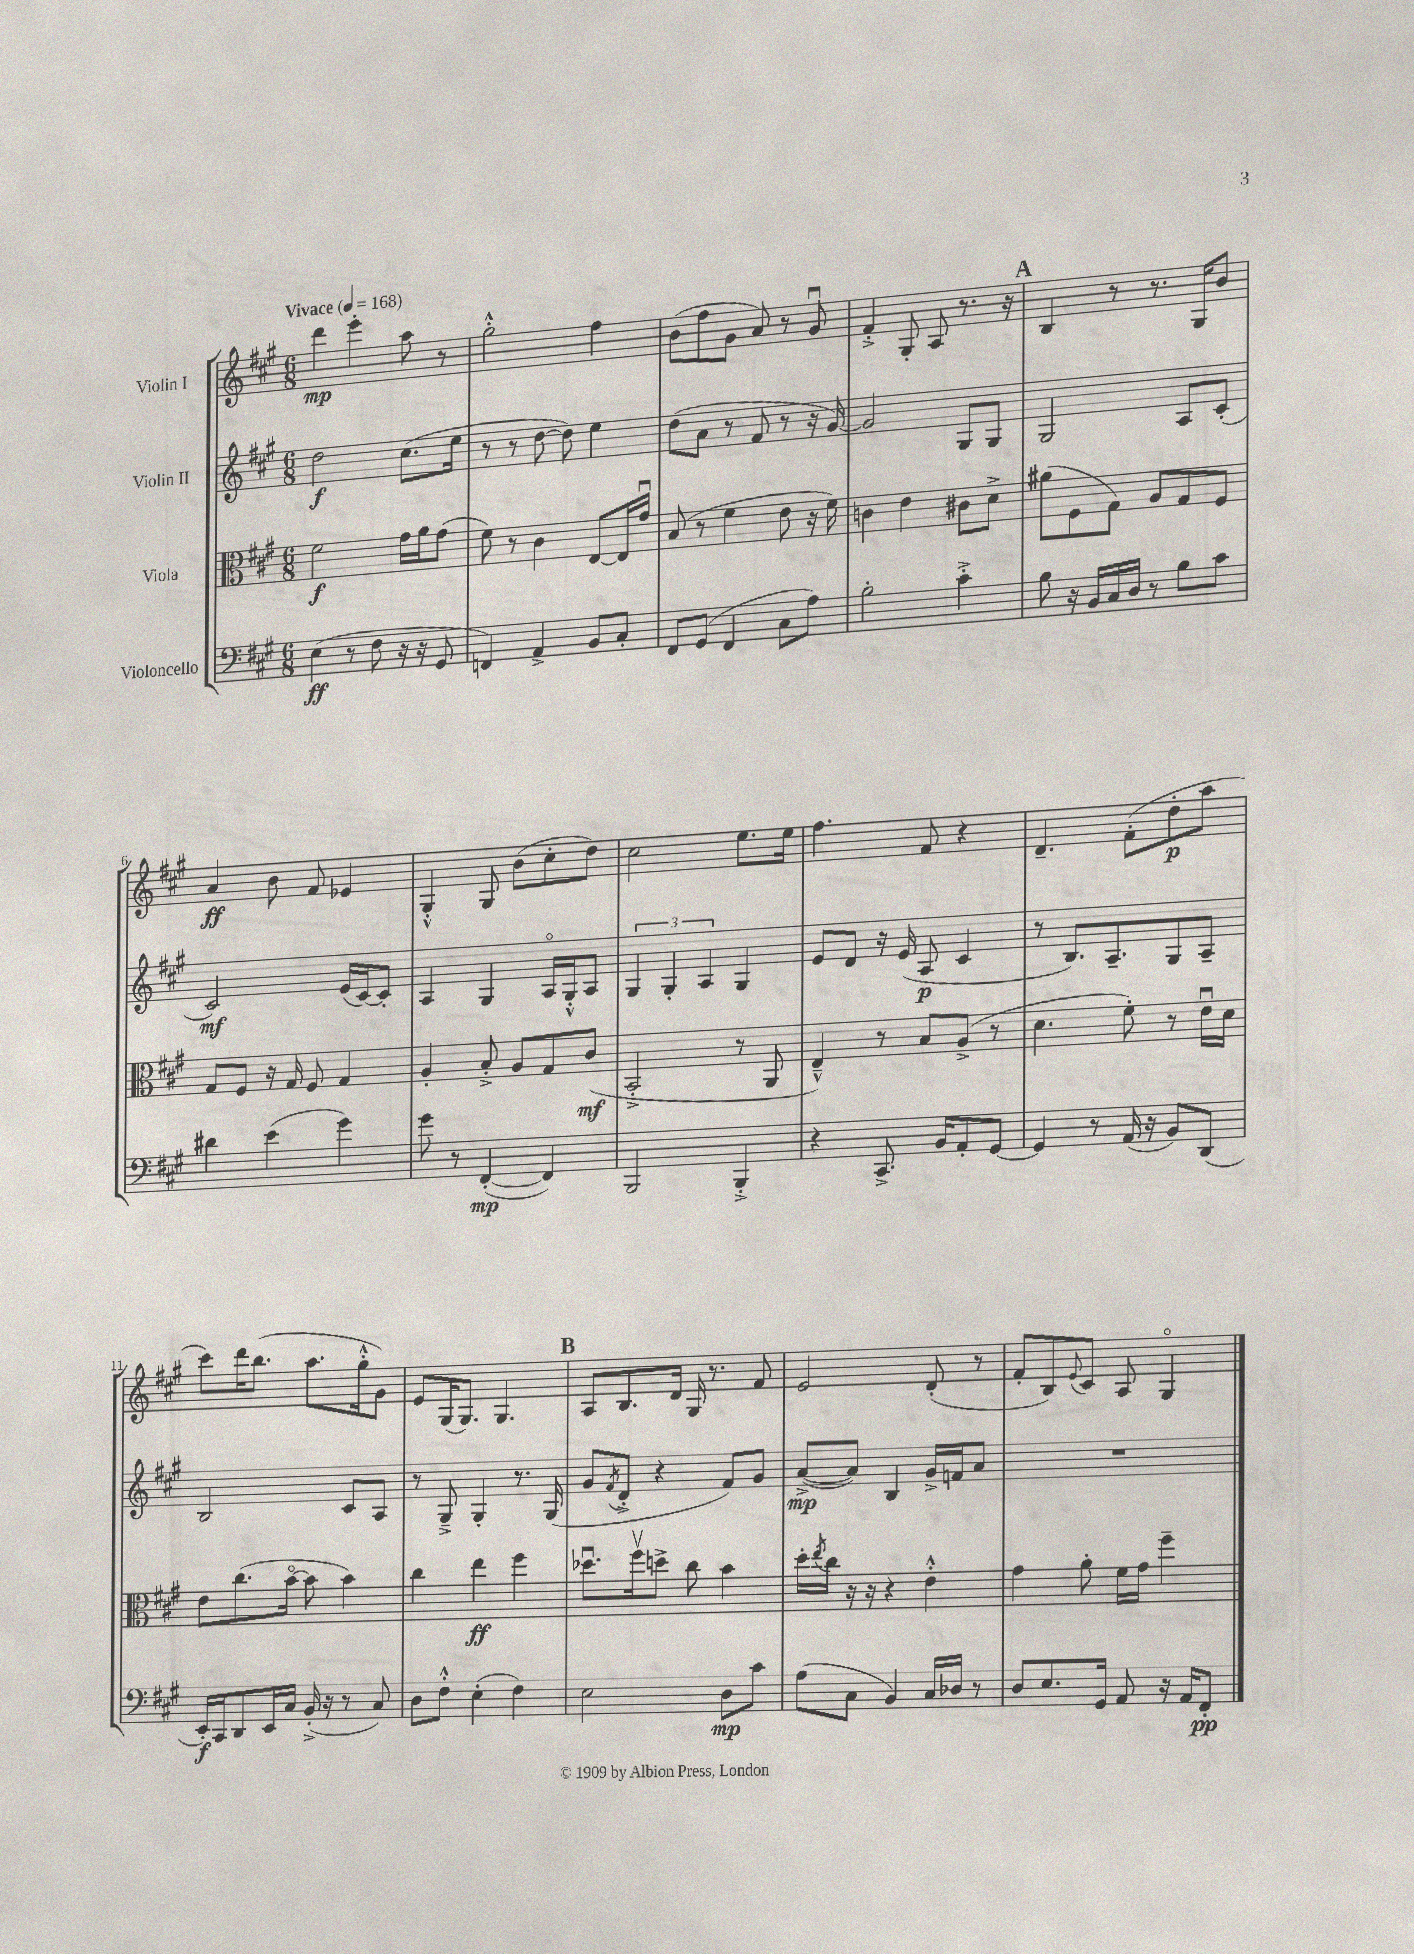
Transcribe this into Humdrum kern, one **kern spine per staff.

**kern	**dynam	**kern	**dynam	**kern	**dynam	**kern	**dynam
*part4	*part4	*part3	*part3	*part2	*part2	*part1	*part1
*staff4	*staff4	*staff3	*staff3	*staff2	*staff2	*staff1	*staff1
*I"Violoncello	*	*I"Viola	*	*I"Violin II	*	*I"Violin I	*
*clefF4	*	*clefC3	*	*clefG2	*	*clefG2	*
*k[f#c#g#]	*	*k[f#c#g#]	*	*k[f#c#g#]	*	*k[f#c#g#]	*
*M6/8	*	*M6/8	*	*M6/8	*	*M6/8	*
*MM168	*	*MM168	*	*MM168	*	*MM168	*
=1	=1	=1	=1	=1	=1	=1	=1
!	!	!	!	!	!	!LO:TX:a:B:t=Vivace	!
(4E\	ff	2f#\	f	2dd\	f	4ddd\	mp
8r	.	.	.	.	.	4eee'\	.
8F#\	.	.	.	.	.	.	.
16r	.	16g#\LL	.	(8.cc#\L	.	8aa\	.
16r	.	16a\J	.	.	.	.	.
8GG#/	.	(8g#\J	.	.	.	8r	.
.	.	.	.	16ee\Jk	.	.	.
=2	=2	=2	=2	=2	=2	=2	=2
4FFn/)	.	8f#\)	.	8r	.	2gg#'^^\	.
.	.	8r	.	8r	.	.	.
4AA^/	.	4c#\	.	[8dd\	.	.	.
.	.	.	.	8dd\])	.	.	.
8BB/L	.	[8E/L	.	4ee\	.	4ff#\	.
8C#'/J	.	16E/L]	.	.	.	.	.
.	.	16g#u/JJ	.	.	.	.	.
=3	=3	=3	=3	=3	=3	=3	=3
8FF#/L	.	(8B/	.	(8dd\L	.	(8b\L	.
(8GG#/J	.	8r	.	8a\J	.	8ff#\	.
4FF#/	.	4f#\	.	8r	.	8g#\J	.
.	.	.	.	8f#/	.	8a/)	.
8C#\L	.	8e\	.	8r	.	8r	.
8A\J)	.	16r	.	16r	.	8g#u/	.
.	.	16f#\)	.	[16g#/)	.	.	.
=4	=4	=4	=4	=4	=4	=4	=4
2B'\	.	4cn\	.	2g#/]	.	4f#'^/	.
.	.	4e\	.	.	.	8G#'/	.
.	.	.	.	.	.	8A/	.
4c#'^\	.	8c#X\L	.	8G#/L	.	8.r	.
.	.	8d^\J	.	8G#/J	.	.	.
.	.	.	.	.	.	16r	.
!!LO:REH:place=s1:t=A
=5	=5	=5	=5	=5	=5	=5	=5
8B\	.	(8a#X\L	.	2G#/	.	4B/	.
16r	.	8F#\	.	.	.	.	.
16BB/LL	.	.	.	.	.	.	.
16C#/	.	8G#\J)	.	.	.	8r	.
16D/JJ	.	.	.	.	.	.	.
8r	.	8A/L	.	.	.	8.r	.
8B\L	.	8G#/	.	8A/L	.	.	.
.	.	.	.	.	.	16G#/KL	.
8c#\J	.	8F#/J	.	(8c#'/J	.	8b/J	.
!!LO:LB:g=z
=6	=6	=6	=6	=6	=6	=6	=6
4d#X\	.	8G#/L	.	2c#/)	mf	4a/	ff
.	.	8F#/J	.	.	.	.	.
(4e\	.	16r	.	.	.	8b\	.
.	.	16G#/	.	.	.	.	.
.	.	8F#/	.	.	.	8f#/	.
4g#\)	.	4G#/	.	(16e/LL	.	4e-X/	.
.	.	.	.	[16c#/J)	.	.	.
.	.	.	.	8c#'/J]	.	.	.
=7	=7	=7	=7	=7	=7	=7	=7
8g#\	.	4A'/	.	4A/	.	4G#'^^/	.
8r	.	.	.	.	.	.	.
([4FF#'/	mp	8B'^/	.	4G#/	.	8G#/	.
.	.	8A/L	.	.	.	(8b\L	.
4FF#/])	.	8G#/	.	16A/LL	.	8cc#'\	.
.	.	.	.	16G#'^^/J	.	.	.
.	.	(8c#/J	mf	8A/J	.	8dd\J)	.
=8	=8	=8	=8	=8	=8	=8	=8
2BBB/	.	2BB'^/	.	6G#/	.	2cc#\	.
.	.	.	.	6G#'/	.	.	.
.	.	.	.	6A/	.	.	.
4BBB'^/	.	8r	.	4G#/	.	8.ee\L	.
.	.	8AA/	.	.	.	.	.
.	.	.	.	.	.	16ee\Jk	.
=9	=9	=9	=9	=9	=9	=9	=9
4r	.	4E~^^/)	.	8e/L	.	4.ff#\	.
.	.	.	.	8d/J	.	.	.
8.CC#^/	.	8r	.	16r	.	.	.
.	.	.	.	(16e/	.	.	.
.	.	8B/L	.	8A/	p	8f#/	.
16BB/KL	.	.	.	.	.	.	.
8AA'/	.	(8A^/J	.	4c#/	.	4r	.
[8GG#/J	.	8r	.	.	.	.	.
=10	=10	=10	=10	=10	=10	=10	=10
4GG#/]	.	4.d\	.	8r	.	4.d~/	.
.	.	.	.	8.B/L)	.	.	.
8r	.	.	.	.	.	.	.
.	.	.	.	8.A~/	.	.	.
(16AA/	.	8f#'\)	.	.	.	(8f#'\L	.
16r	.	.	.	.	.	.	.
8BB/L)	.	8r	.	8G#/	.	8dd'\	p
(8DD/J	.	16eu\LL	.	8A~/J	.	8aa\J	.
.	.	16d\JJ	.	.	.	.	.
!!LO:LB:g=z
=11	=11	=11	=11	=11	=11	=11	=11
16EE'/LL)	f	8e\L	.	2B/	.	8ccc#\L)	.
16CC#/J	.	.	.	.	.	.	.
8DD/	.	(8.cc#\	.	.	.	16ddd\K	.
.	.	.	.	.	.	(8.bb\J	.
16EE/L	.	.	.	.	.	.	.
16C#/JJ	.	[16b\Jk	.	.	.	.	.
(16BB'^/	.	8b\]	.	.	.	8.aa\L	.
16r	.	.	.	.	.	.	.
8r	.	4b\)	.	8c#/L	.	.	.
.	.	.	.	.	.	16gg#'^^\k	.
8C#/)	.	.	.	8A/J	.	8g#\J)	.
=12	=12	=12	=12	=12	=12	=12	=12
8D\L	.	4cc#\	.	8r	.	8e/L	.
8F#'^^\J	.	.	.	8G#~^/	.	(16G#/K	.
.	.	.	.	.	.	8.G#/J)	.
(4E'\	.	4ee\	ff	4G#'/	.	.	.
.	.	.	.	.	.	4.G#/	.
4F#\)	.	4ff#\	.	8.r	.	.	.
.	.	.	.	(16G#/	.	.	.
!!LO:REH:place=s1:t=B
=13	=13	=13	=13	=13	=13	=13	=13
2E\	.	8.dd-Xu\L	.	8g#/L	.	8A/L	.
.	.	.	.	8qf#/	.	.	.
.	.	.	.	8d'^/J	.	8.B/	.
.	.	16ff#v\k	.	.	.	.	.
.	.	8ddn^\J	.	4r	.	.	.
.	.	.	.	.	.	16d/Jk	.
.	.	8cc#\	.	.	.	16G#/	.
.	.	.	.	.	.	8.r	.
8D\L	mp	4b\	.	8f#/L)	.	.	.
8c#\J	.	.	.	8g#/J	.	8f#/	.
=14	=14	=14	=14	=14	=14	=14	=14
(8A\L	.	16dd'\LL	.	([8a^/L	mp	2e/	.
.	.	8qee/	.	.	.	.	.
.	.	16cc#\JJ	.	.	.	.	.
8C#\J	.	16r	.	8a/J])	.	.	.
.	.	16r	.	.	.	.	.
4BB/)	.	4r	.	4B/	.	.	.
16C#/LL	.	4e'^^\	.	16g#^/LL	.	(8d'/	.
16D-X/JJ	.	.	.	16fn/J	.	.	.
8r	.	.	.	8a/J	.	8r	.
=15	=15	=15	=15	=15	=15	=15	=15
8D/L	.	4g#\	.	2.r	.	8f#'/L	.
8.E/	.	.	.	.	.	8B/)	.
.	.	.	.	.	.	8qqe/	.
.	.	8a'\	.	.	.	8c#/J	.
16GG#/Jk	.	.	.	.	.	.	.
8AA/	.	16f#\LL	.	.	.	8A/	.
.	.	16g#\JJ	.	.	.	.	.
16r	.	4ff#~\	.	.	.	4G#/	.
16AA/KL	.	.	.	.	.	.	.
8FF#'/J	pp	.	.	.	.	.	.
==	==	==	==	==	==	==	==
*-	*-	*-	*-	*-	*-	*-	*-
